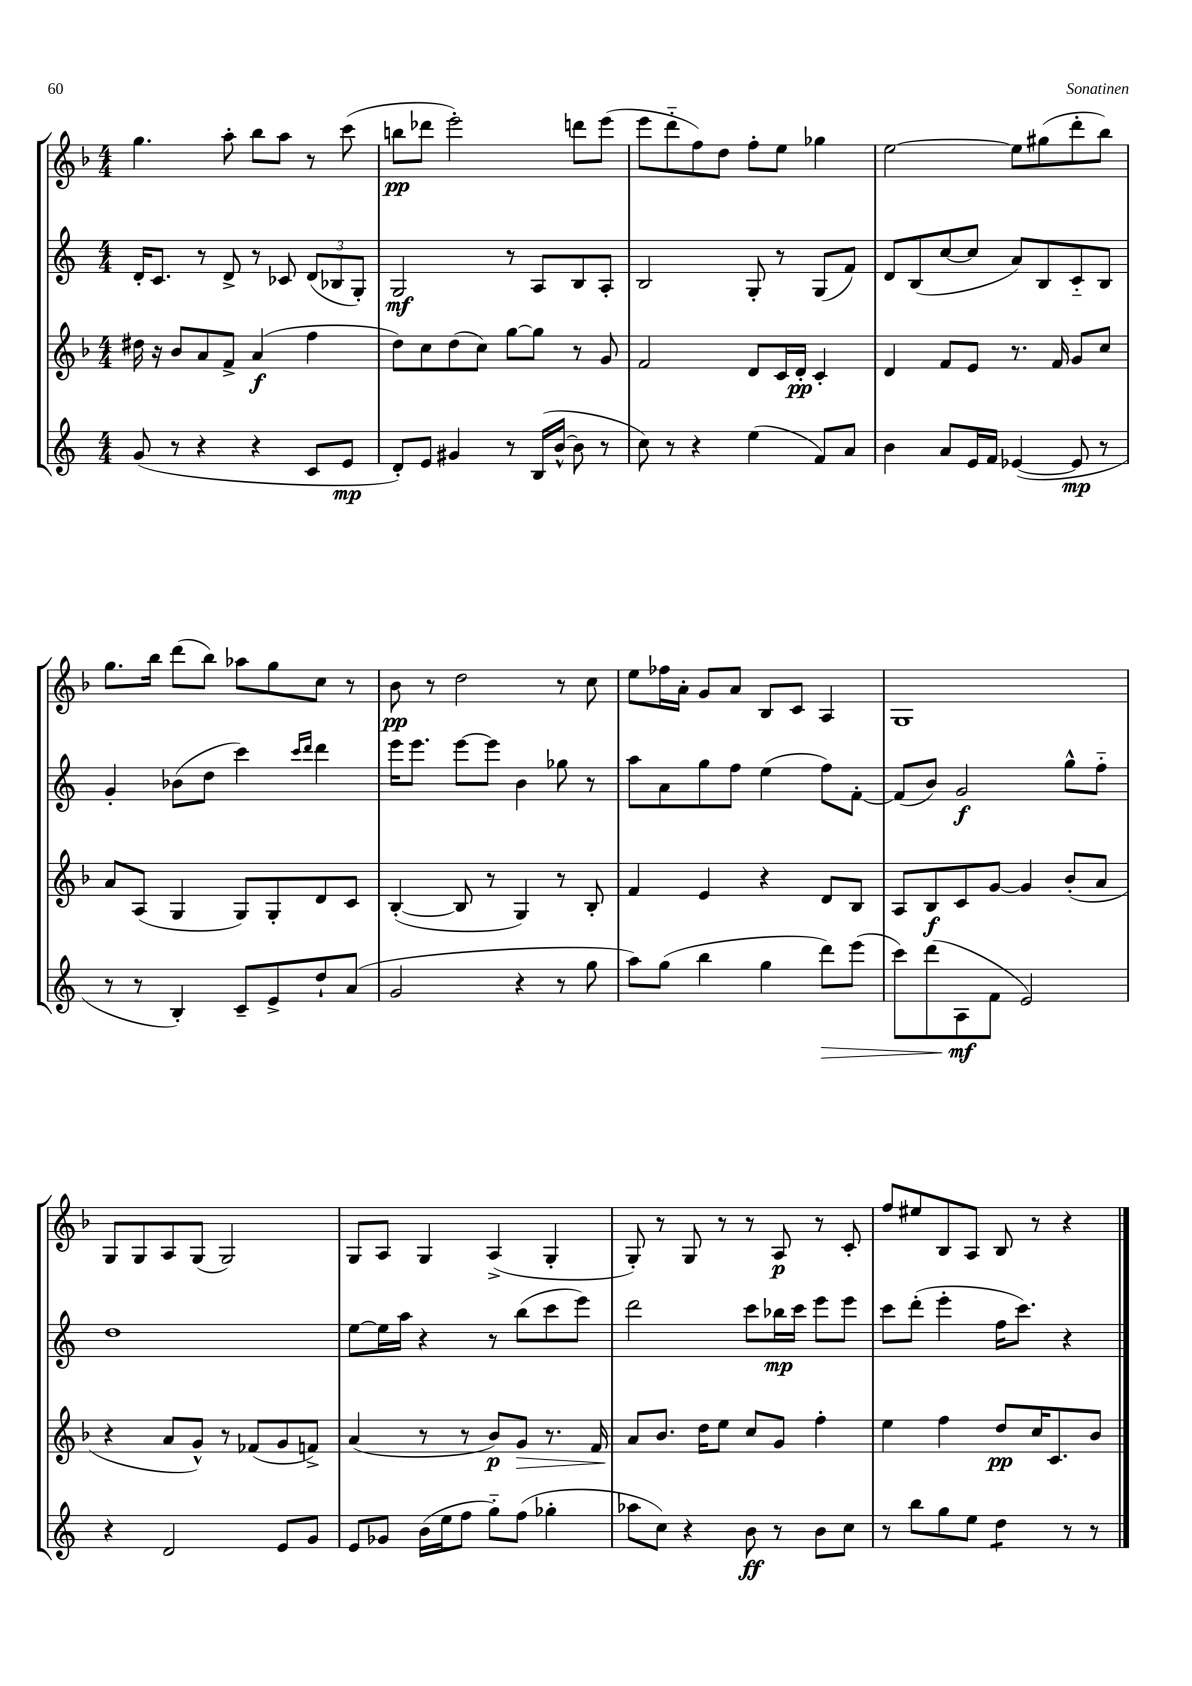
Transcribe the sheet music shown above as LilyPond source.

<<
\new StaffGroup <<
\new Staff = "s0" {
    \clef treble \key f \major \numericTimeSignature \time 4/4
    g''4. a''8-. bes''8 a''8 r8 c'''8( |
    b''8\pp des'''8 e'''2-.) d'''8 e'''8( |
    e'''8 d'''8-_ f''8) d''8 f''8-. e''8 ges''4 |
    e''2~ e''8 gis''8( d'''8-. bes''8) |
    g''8. bes''16 d'''8( bes''8) aes''8 g''8 c''8 r8 |
    bes'8\pp r8 d''2 r8 c''8 |
    e''8 fes''16 a'16-. g'8 a'8 bes8 c'8 a4 |
    g1 |
    g8 g8 a8 g8( g2) |
    g8 a8 g4 a4->( g4-. |
    g8-.) r8 g8 r8 r8 a8\p r8 c'8-. |
    f''8 eis''8 bes8 a8 bes8 r8 r4 \bar "|." |
}
\new Staff = "s1" {
    \clef treble \key c \major \numericTimeSignature \time 4/4
    d'16-. c'8. r8 d'8-> r8 ces'8 \tuplet 3/2 { d'8( bes8 g8-.) } |
    g2\mf r8 a8 b8 a8-. |
    b2 g8-. r8 g8( f'8) |
    d'8 b8( c''8~ c''8 a'8) b8 c'8-_ b8 |
    g'4-. bes'8( d''8 c'''4) \grace { c'''16 d'''16 } d'''4 |
    e'''16 e'''8. e'''8~ e'''8 b'4 ges''8 r8 |
    a''8 a'8 g''8 f''8 e''4( f''8) f'8~-. |
    f'8( b'8) g'2\f g''8-^ f''8-_ |
    d''1 |
    e''8~ e''16 a''16 r4 r8 b''8( c'''8 e'''8) |
    d'''2 c'''8 bes''16\mp c'''16 e'''8 e'''8 |
    c'''8 d'''8-.( e'''4-. f''16 c'''8.) r4 \bar "|." |
}
\new Staff = "s2" {
    \clef treble \key f \major \numericTimeSignature \time 4/4
    dis''16 r16 bes'8 a'8 f'8-> a'4\f( f''4 |
    d''8) c''8 d''8( c''8) g''8~ g''8 r8 g'8 |
    f'2 d'8 c'16 d'16-.\pp c'4-. |
    d'4 f'8 e'8 r8. f'16 g'8 c''8 |
    a'8 a8( g4 g8) g8-. d'8 c'8 |
    bes4~-.( bes8 r8 g4) r8 bes8-. |
    f'4 e'4 r4 d'8 bes8 |
    a8 bes8\f c'8 g'8~ g'4 bes'8-.( a'8 |
    r4 a'8 g'8-^) r8 fes'8( g'8 f'8->) |
    a'4( r8 r8 bes'8\p) g'8\> r8. f'16 |
    a'8\! bes'8. d''16 e''8 c''8 g'8 f''4-. |
    e''4 f''4 d''8\pp c''16 c'8. bes'8 \bar "|." |
}
\new Staff = "s3" {
    \clef treble \key c \major \numericTimeSignature \time 4/4
    g'8( r8 r4 r4 c'8 e'8\mp |
    d'8-.) e'8 gis'4 r8 b16( b'16~-^ b'8 r8 |
    c''8) r8 r4 e''4( f'8) a'8 |
    b'4 a'8 e'16 f'16 ees'4~( ees'8\mp r8 |
    r8 r8 b4-.) c'8-- e'8-> d''8-! a'8( |
    g'2 r4 r8 g''8 |
    a''8) g''8( b''4 g''4 d'''8\>) e'''8( |
    c'''8) d'''8( a8\mf\! f'8 e'2) |
    r4 d'2 e'8 g'8 |
    e'8 ges'8 b'16( e''16 f''8 g''8-_) f''8( ges''4-. |
    aes''8 c''8) r4 b'8\ff r8 b'8 c''8 |
    r8 b''8 g''8 e''8 d''4:8 r8 r8 \bar "|." |
}
>>
>>
\layout { \context { \Score \remove "Bar_number_engraver" } }
